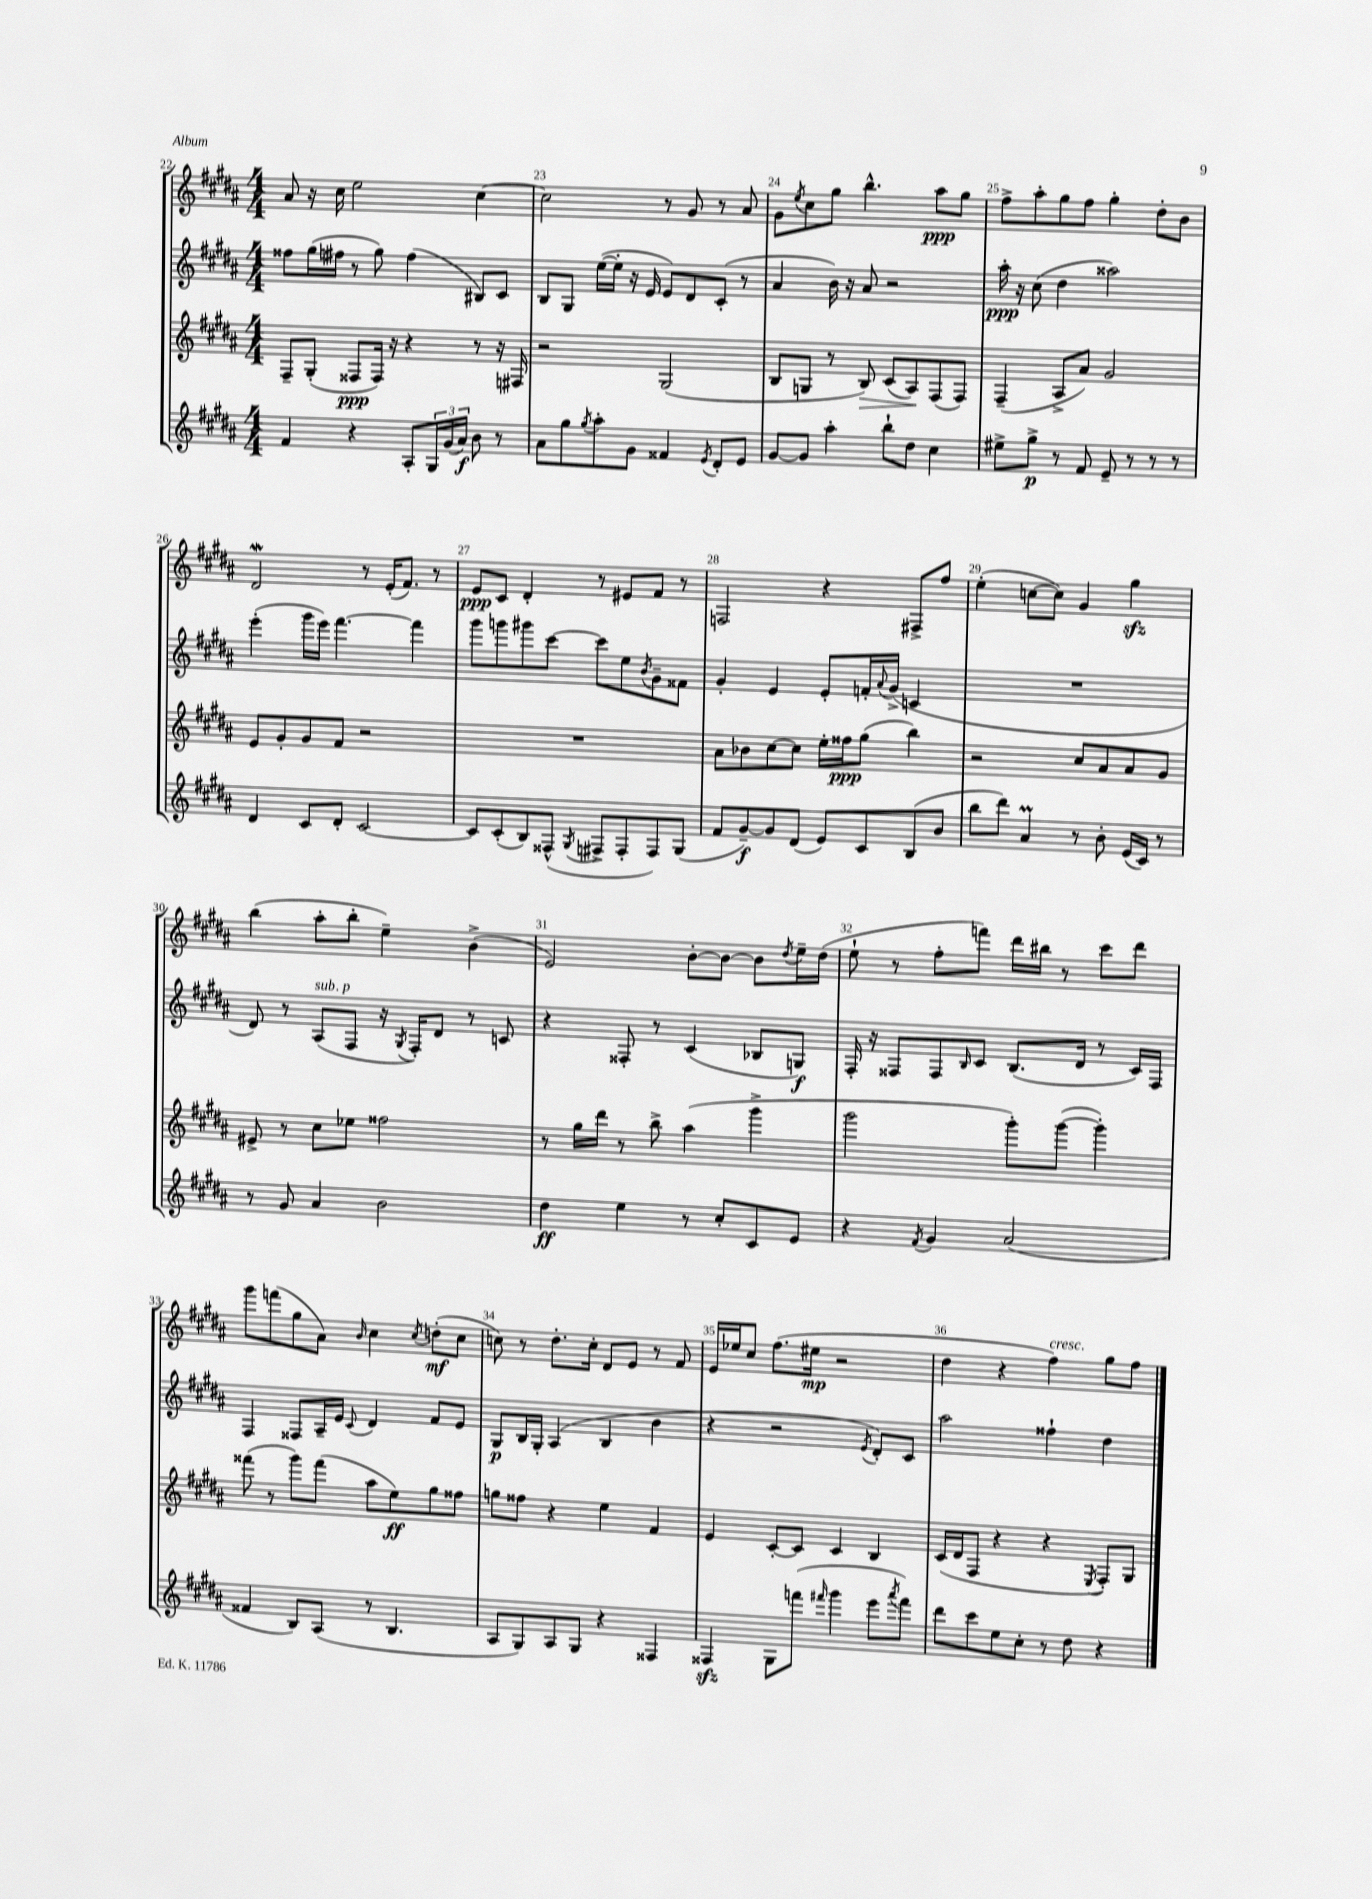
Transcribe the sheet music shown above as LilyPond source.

<<
\new StaffGroup <<
\new Staff = "s0" {
    \clef treble \key b \major \numericTimeSignature \time 4/4
    ais'8 r16 cis''16 e''2 cis''4~ |
    cis''2 r8 gis'8 r8 ais'8 |
    gis'8 \acciaccatura { e''8 } cis''8 gis''8 b''4.-^ ais''8\ppp gis''8 |
    fis''8-> ais''8-. gis''8 fis''8 gis''4-. dis''8-. b'8 |
    dis'2\mordent r8 e'16-.( fis'8.) r8 |
    e'8\ppp cis'8 dis'4-. r8 eis'8 fis'8 r8 |
    f2 r4 fis8-> fis''8 |
    e''4-.( c''8~ c''8) gis'4 gis''4\sfz |
    b''4( ais''8-. b''8-. e''4--) b'4->( |
    e'2) b'8~-. b'8~ b'8 \acciaccatura { dis''8 } e''16-- dis''16( |
    e''8-! r8 fis''8-. f'''8) dis'''16 bis''16 r8 cis'''8 dis'''8 |
    gis'''8 f'''8( gis''8 ais'8) \grace { b'16 } cis''4 \acciaccatura { cis''8 } d''8-.\mf( cis''8 |
    c''8) r8 dis''8.-. c''16-. dis'8 e'8 r8 fis'8 |
    e'16 ees''16 cis''8 fis''8.( eis''16\mp r2 |
    dis''4 r4 fis''4^\markup { \italic "cresc." }) gis''8 fis''8 \bar "|." |
}
\new Staff = "s1" {
    \clef treble \key b \major \numericTimeSignature \time 4/4
    fisis''8 gis''16( fis''16 r8 gis''8) fis''4( bis8) cis'8 |
    b8 gis8 e''16~( e''16-. r16 e'16 e'8) dis'8 cis'8-.( r8 |
    ais'4 b'16) r16 ais'8 r2 |
    ais''16-.\ppp r16 cis''8( dis''4 aisis''2) |
    e'''4-.( gis'''16 e'''16) fis'''4.~ fis'''4 |
    gis'''8 g'''8 gis'''8 cis'''8~ cis'''8 e''8 \acciaccatura { b'8 } gis'8-- fisis'8 |
    gis'4-. e'4 e'8-. f'16-. \appoggiatura { ais'8 } gis'16->( c'4 |
    R1 |
    dis'8) r8 ais8^\markup { \italic "sub. p" }( fis8 r16 \acciaccatura { gis8 } fis16-.) dis'8 r8 c'8 |
    r4 fisis8-. r8 cis'4( bes8 g8\f) |
    fis16-. r16 fisis8 fisis8 \grace { b16 } cis'8 b8.( dis'16 r8 cis'16) fisis16 |
    fis4 fisis8 ais16-- e'16 \appoggiatura { cis'8 } dis'4 fis'8 e'8 |
    gis8\p b16 gis16-. ais4( b4 b'4 |
    r4 r2 \acciaccatura { e'8 } dis'8-.) cis'8 |
    ais''2 fisis''4-! dis''4 \bar "|." |
}
\new Staff = "s2" {
    \clef treble \key b \major \numericTimeSignature \time 4/4
    fis8-- gis8-.( fisis8\ppp fisis16) r16 r4 r8 r16 fis16 |
    r2 gis2( |
    b8 g8 r8 b8\>) cis'8( ais8\!) fis8( fis8) |
    fis4--( ais8-> ais'8) gis'2 |
    e'8 gis'8-. gis'8 fis'8 r2 |
    R1 |
    ais'8 bes'8 cis''8~ cis''8 e''16-. fisis''16\ppp gis''8( b''4) |
    r2 cis''8 ais'8 ais'8 gis'8 |
    eis'8-> r8 cis''8 ees''8 fisis''2 |
    r8 gis''16 dis'''16 r8 b''8-> ais''4( gis'''4-> |
    gis'''2 gis'''8-.) gis'''8~( gis'''4-.) |
    fisis'''8( r8 gis'''8) fisis'''8( ais''8 e''8\ff) gis''8 fisis''8 |
    g''8 fisis''8 r4 e''4 fis'4 |
    e'4 cis'8~-. cis'8 cis'4 b4 |
    cis'16( dis'16 fis8 r4 r4 \acciaccatura { e8 } fis8-.) gis8 \bar "|." |
}
\new Staff = "s3" {
    \clef treble \key b \major \numericTimeSignature \time 4/4
    fis'4 r4 ais8-. \tuplet 3/2 { gis16 gis'16( ais'16\f) } b'8 r8 |
    ais'8 gis''8 \acciaccatura { gis''8 } ais''8-. gis'8 fisis'4 \acciaccatura { e'8 } dis'8-. e'8 |
    gis'8~ gis'8 ais''4-. b''8-! dis''8 cis''4 |
    eis''8-> gis''8->\p r8 fis'8 e'8-- r8 r8 r8 |
    dis'4 cis'8 dis'8-. cis'2~ |
    cis'8 cis'8-.( b8) fisis8-^( \acciaccatura { gis8 } fis8-> fis8-. fis8) gis8( |
    fis'8 gis'8~--\f) gis'8 dis'8( e'8) cis'8 b8( b'8 |
    b''8 dis'''8) ais'4\prall r8 b'8-. e'16( cis'16) r8 |
    r8 gis'8 ais'4 b'2 |
    dis''4\ff e''4 r8 cis''8-. cis'8 e'8 |
    r4 \acciaccatura { fis'8 } gis'4 ais'2( |
    fisis'4 b8) ais8( r8 b4. |
    ais8 gis8) ais8 gis8 r4 fisis4 |
    fisis4\sfz gis8 f'''8( \grace { fis'''16 } gis'''4 e'''8 \acciaccatura { ais'''8 } fis'''8) |
    dis'''8 cis'''8 e''8 cis''8-. r8 dis''8 r4 \bar "|." |
}
>>
>>
\layout { \context { \Score currentBarNumber = #22 \override BarNumber.break-visibility = ##(#f #t #t) barNumberVisibility = #all-bar-numbers-visible } }
